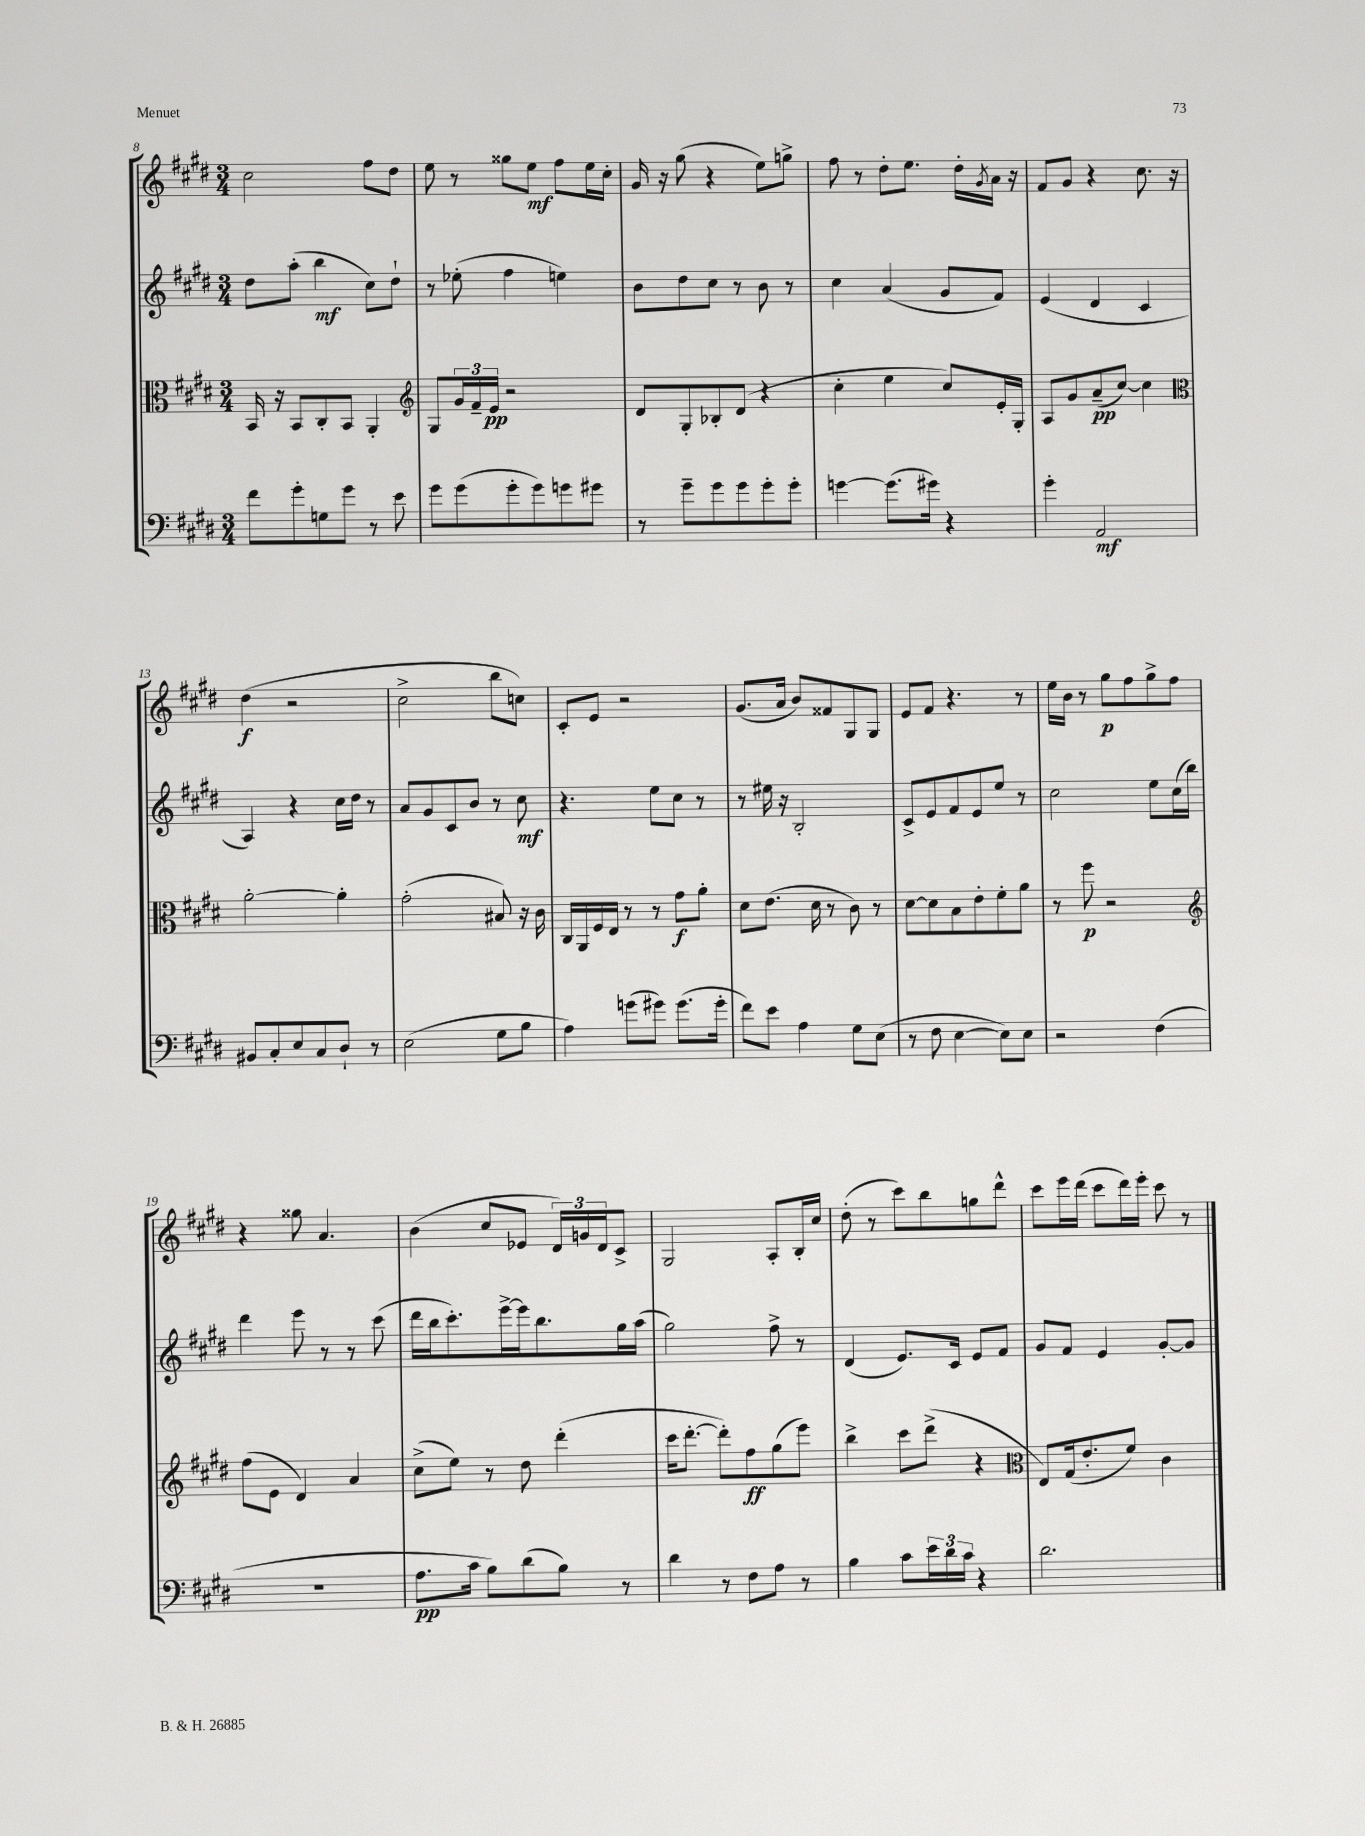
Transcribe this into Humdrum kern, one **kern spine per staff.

**kern	**kern	**kern	**kern
*staff4	*staff3	*staff2	*staff1
*clefF4	*clefC3	*clefG2	*clefG2
*k[f#c#g#d#]	*k[f#c#g#d#]	*k[f#c#g#d#]	*k[f#c#g#d#]
*M3/4	*M3/4	*M3/4	*M3/4
8f#	16BB	8dd#	2cc#
.	16r	.	.
8g#'	8BB	(8aa'	.
8G	8C#'	4bb	.
8g#	8BB	.	.
8r	4AA'	8cc#)	8ff#
8e	.	8dd#`	8dd#
=	=	=	=
*	*clefG2	*	*
8g#	8G#	8r	8ee
(8g#	24g#	(8ee-'	8r
.	24f#~	.	.
.	24e	.	.
8g#'	2r	4ff#	8gg##
8g#)	.	.	8ee
8g	.	4ee)	8ff#
8g#	.	.	16ee
.	.	.	16cc#'
=	=	=	=
8r	8d#	8b	16g#
.	.	.	16r
8g#~	8G#'	8dd#	(8gg#
8g#	8B-'	8cc#	4r
8g#	(8d#	8r	.
8g#'	4r	8b	8ee)
8g#'	.	8r	8gg^
=	=	=	=
[4g	4cc#'	4cc#	8ff#
.	.	.	8r
(8.g]	4ee	(4a	8dd#'
.	.	.	8.ee
16g#)	.	.	.
4r	8cc#)	8g#	.
.	.	.	16dd#'
.	.	.	8qg#
.	16e'	8f#)	16a
.	16G#'	.	16r
=	=	=	=
4g#'	8A	(4e	8f#
.	8g#	.	8g#
2AA	(8a~	4d#	4r
.	[8cc#)	.	.
.	4cc#]	4c#	8.cc#
.	.	.	16r
=	=	=	=
*	*clefC3	*	*
8BB#	[2a'	4A)	(4dd#
8C#'	.	.	.
8E	.	4r	2r
8C#	.	.	.
8D#`	4a']	16cc#	.
.	.	16dd#	.
8r	.	8r	.
=	=	=	=
(2E	(2g#'	8a	2cc#^
.	.	8g#	.
.	.	8c#	.
.	.	8b	.
8G#	8B#)	8r	8bb
8B	16r	8cc#	8cc)
.	16c#	.	.
=	=	=	=
4A)	16C#	4.r	8c#'
.	16AA	.	.
.	16F#	.	8e
.	16E	.	.
(8g	8r	.	2r
8g#)	8r	8ee	.
(8.g#	8g#	8cc#	.
.	8a'	8r	.
16g#'	.	.	.
=	=	=	=
8f#)	8d#	8r	(8.g#
8e	(8.e	16ee#	.
.	.	16r	16a
4A	.	2B'	8b)
.	16d#	.	.
.	8r	.	8f##
8G#	8c#)	.	8G#
(8E	8r	.	8G#
=	=	=	=
8r	[8d#	8c#^	8e
8F#	8d#]	8e	8f#
[4E	8B	8f#	4.r
.	8e'	8e	.
8E])	8f#'	8ee	.
8E	8a	8r	8r
=	=	=	=
2r	8r	2cc#	16ee
.	.	.	16b
.	8ff#	.	8r
.	2r	.	8gg#
.	.	.	8ff#
(4F#	.	8ee	8gg#^
.	.	(16cc#	8ff#
.	.	16bb)	.
=	=	=	=
*	*clefG2	*	*
2.r	(8ff#	4ddd#	4r
.	8e	.	.
.	4d#)	8eee	8gg##
.	.	8r	4.a
.	4a	8r	.
.	.	(8ccc#	.
=	=	=	=
8.A	(8cc#^	16ddd#	(4b
.	.	16bb	.
.	8ee)	8.ccc#')	.
16c#	.	.	.
8B)	8r	.	8cc#
.	.	[16eee^	.
(8d#	8dd#	16eee]	8e-
.	.	8.bb	.
8B)	(4ddd#'	.	24d#)
.	.	.	24g
.	.	.	24d#
8r	.	16gg#	8c#^
.	.	(16aa	.
=	=	=	=
4d#	16ccc#	2gg#)	2G#
.	[8.ddd#'	.	.
8r	8ddd#'])	.	.
8F#	8ff#	.	.
8A	(8gg#	8ff#^	8A'
8r	8eee)	8r	16B'
.	.	.	16cc#
=	=	=	=
4B	4bb^	(4d#	(8dd#'
.	.	.	8r
8c#	8ccc#	8.e)	8ccc#)
24e	(8ddd#^	.	8bb
24d#	.	.	.
.	.	16c#	.
24c#	.	.	.
4r	4r	8e	8gg
.	.	8f#	8ddd#^^
=	=	=	=
*	*clefC3	*	*
2.d#	8E)	8g#	8ccc#
.	(16G#	8f#	16eee
.	8.e'	.	(16ddd#
.	.	4e	8ccc#
.	8f#)	.	16ddd#)
.	.	.	16eee'
.	4c#	[8g#'	8ccc#
.	.	8g#]	8r
==	==	==	==
*-	*-	*-	*-
